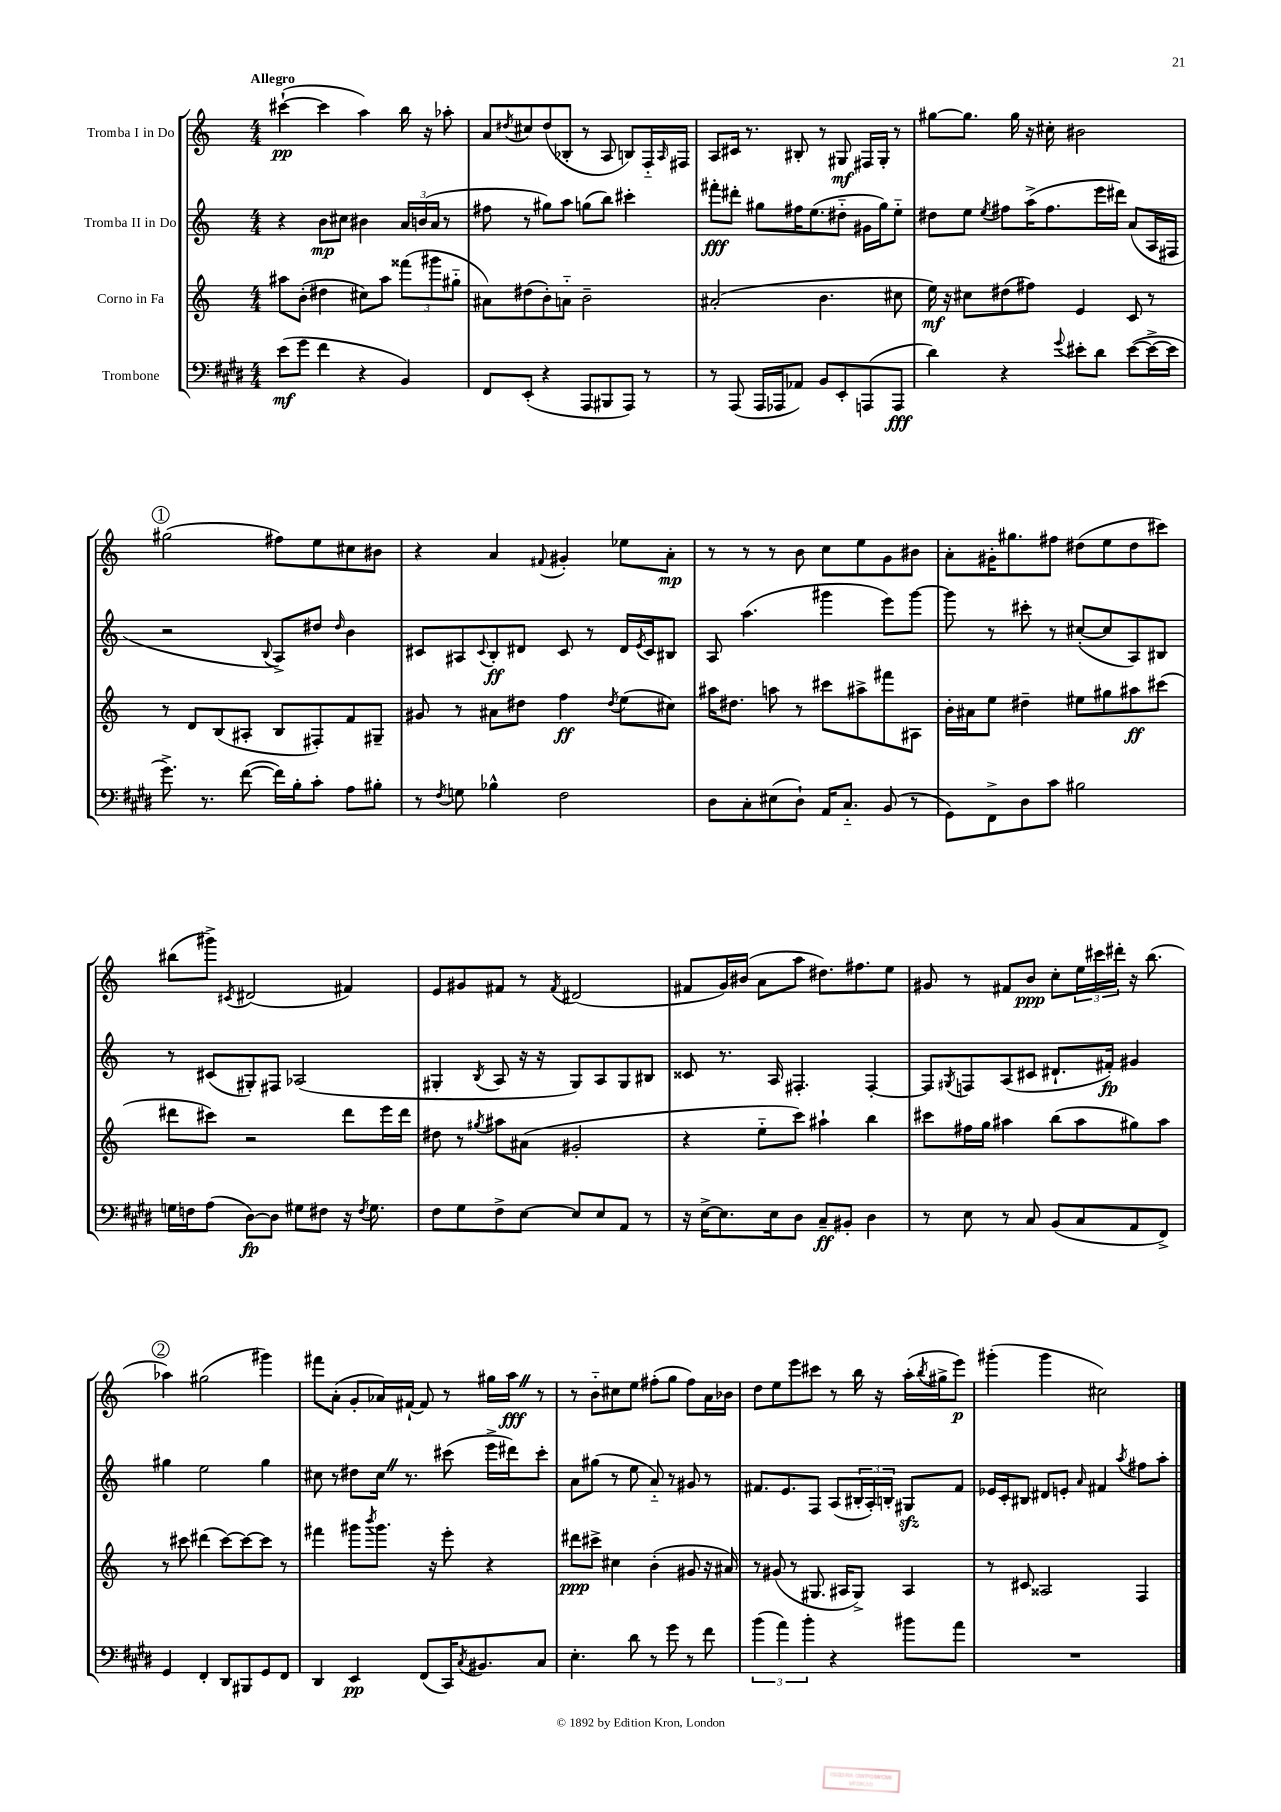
<<
\new StaffGroup <<
\new Staff = "s0" \with { instrumentName = "Tromba I in Do" } {
    \clef treble \key c \major \numericTimeSignature \time 4/4 \tempo "Allegro"
    cis'''4~-!\pp( cis'''4 a''4) b''16 r16 aes''8-. |
    a'8 \acciaccatura { dis''8 } cis''8 dis''8( bes8-. r8 a8 b8) f16-_ \grace { a16 } fis16 |
    a8 cis'16 r8. bis8-. r8 gis8\mf fis16 gis16-. r8 |
    gis''8~ gis''8. gis''16 r16 cis''16-. bis'2 |
    \mark \markup { \circle "1" } gis''2( fis''8) e''8 cis''8 bis'8 |
    r4 a'4 \appoggiatura { fis'8 } gis'4-. ees''8 a'8-.\mp |
    r8 r8 r8 b'8 c''8 e''8 g'8 bis'8 |
    a'8-. gis'16-. gis''8. fis''8 dis''8( e''8 dis''8 cis'''8) |
    bis''8( gis'''8->) \acciaccatura { cis'8 } dis'2( fis'4) |
    e'8 gis'8 fis'8 r8 \acciaccatura { fis'8 } dis'2( |
    fis'8 g'16) bis'16( a'8 a''8 dis''8.) fis''8. e''8 |
    gis'8 r8 fis'8 b'8\ppp c''8-. \tuplet 3/2 { e''16 cis'''16 dis'''16-. } r16 b''8.( |
    \mark \markup { \circle "2" } aes''4) gis''2( gis'''4) |
    fis'''8 a'8-.( g'8-. aes'16) fis'16~-! fis'8 r8 gis''16 a''16\fff \once \override BreathingSign.text = \markup { \musicglyph "scripts.caesura.straight" } \breathe r8 |
    r8 b'8-_ cis''8 e''8 fis''8-.( g''8 fis''8) a'16 bes'16 |
    d''8 e''8 e'''8 cis'''8 r8 b''16 r16 a''16-.( \acciaccatura { b''8 } gis''16-> e'''8\p) |
    gis'''4-.( gis'''4 cis''2) \bar "|." |
}
\new Staff = "s1" \with { instrumentName = "Tromba II in Do" } {
    \clef treble \key c \major \numericTimeSignature \time 4/4
    r4 b'8\mp cis''8 bis'4 \tuplet 3/2 { a'16 b'16( a'16 } r8 |
    fis''8 r8 gis''8) a''8 g''8( b''8) cis'''4-. |
    fis'''8-.\fff dis'''8-. gis''8 fis''16 e''8.( dis''8-_ gis'16 gis''16) e''8-_ |
    dis''8 e''8 \acciaccatura { e''8 } fis''8 a''16->( fis''8. e'''16 dis'''16) a'8( a16 fis16 |
    \mark \markup { \circle "1" } r2 \appoggiatura { b8 } a8->) dis''8 \grace { dis''16 } b'4 |
    cis'8 ais8 \appoggiatura { cis'8 } b8-.\ff dis'8 cis'8 r8 dis'16 \acciaccatura { e'8 } cis'16 bis8 |
    a8 a''4.( gis'''4 e'''8) gis'''8~ |
    gis'''8 r8 cis'''8-. r8 cis''8~-.( cis''8 a8) bis8 |
    r8 cis'8( gis8-.) fis8 aes2( |
    gis4-. \acciaccatura { b8 } a8 r16 r16 gis8) a8 gis8 bis8 |
    cisis'8 r8. a16 fis4.-. fis4~-. |
    fis8 \acciaccatura { gis8 } f8 a8( cis'8 dis'8.-! fis'16-.\fp) gis'4 |
    \mark \markup { \circle "2" } gis''4 e''2 gis''4 |
    cis''8 r8 dis''8 cis''16 \once \override BreathingSign.text = \markup { \musicglyph "scripts.caesura.straight" } \breathe r8. cis'''8( e'''16-> dis'''16) cis'''8-. |
    a'8 gis''8( r8 e''8 a'8-_) r8 gis'8 r8 |
    fis'8. e'8. f8 a8( \tuplet 3/2 { bis16-. a16-.) b16-. } gis8\sfz fis'8 |
    ees'16 c'16-. bis8 dis'8 e'8-. \grace { a'16 } fis'4 \acciaccatura { a''8 } fis''8 a''8-. \bar "|." |
}
\new Staff = "s2" \with { instrumentName = "Corno in Fa" } {
    \clef treble \key c \major \numericTimeSignature \time 4/4
    ais''8 b'8-.( dis''4 cis''8) ais''8 \tuplet 3/2 { fisis'''8( gis'''8 gis''8-_ } |
    ais'8) dis''8( b'8-.) a'8-_ b'2-- |
    ais'2-.( b'4. cis''8 |
    e''16\mf) r16 cis''8 dis''8( fis''8) e'4 c'8 r8 |
    \mark \markup { \circle "1" } r8 d'8 b8( ais8-. b8 fis8-.) f'8 gis8-- |
    gis'8 r8 ais'8 dis''8 f''4\ff \acciaccatura { dis''8 } e''8( cis''8) |
    ais''16 dis''8. a''8 r8 cis'''8 ais''8-> fis'''8 ais8 |
    b'16-. ais'16 e''8 dis''4-- eis''8 gis''8 ais''8\ff cis'''8( |
    dis'''8 cis'''8) r2 dis'''8 e'''16 dis'''16 |
    dis''8 r8 \acciaccatura { gis''8 } ais''8 ais'8( gis'2-. |
    r4 e''8-_ c'''8) ais''4-! b''4 |
    cis'''8 fis''16 g''16 ais''4 b''8( ais''8 gis''8) ais''8 |
    \mark \markup { \circle "2" } r8 cis'''8 dis'''4( cis'''8~) cis'''8~ cis'''8 r8 |
    fis'''4 gis'''8 \acciaccatura { b'''8 } gis'''8. r16 e'''8-. r4 |
    dis'''8\ppp cis'''8-> cis''4 b'4-.( gis'8 r16 ais'16) |
    r8 gis'8( r8 gis8. ais16 gis8->) ais4 |
    r8 cis'8 aisis2 f4 \bar "|." |
}
\new Staff = "s3" \with { instrumentName = "Trombone" } {
    \clef bass \key e \major \numericTimeSignature \time 4/4
    e'8\mf( gis'8 fis'4 r4 b,4) |
    fis,8 e,8-.( r4 a,,8 bis,,8 a,,8) r8 |
    r8 a,,8( a,,16 aes,,16 aes,8) b,8 e,8-. a,,8( a,,8\fff |
    dis'4) r4 \appoggiatura { gis'8 } eis'8-. dis'8 eis'8~( eis'16~-> eis'16 |
    \mark \markup { \circle "1" } gis'8.->) r8. fis'8~( fis'16) b16-. cis'8-. a8 bis8-. |
    r8 \acciaccatura { fis8 } g8 bes4-^ fis2 |
    dis8 cis8-. eis8( dis8-!) a,16 cis8.-_ b,8( r8 |
    gis,8) fis,8-> dis8 cis'8 bis2 |
    g16 f16 a8( dis8~\fp) dis8 gis8 fis8 r16 \acciaccatura { fis8 } gis8. |
    fis8 gis8 fis8-> e8~ e8 e8 a,8 r8 |
    r16 e16~-> e8. e16 dis8 cis8--\ff bis,8-. dis4 |
    r8 e8 r8 cis8 b,8( cis8 a,8 fis,8->) |
    \mark \markup { \circle "2" } gis,4 fis,4-. dis,8 bis,,8 gis,8 fis,8 |
    dis,4 e,4\pp fis,8( cis,16) \acciaccatura { cis8 } bis,8. cis8 |
    e4.-. dis'8 r8 gis'8 r8 fis'8 |
    \tuplet 3/2 { b'4( a'4) b'4-. } r4 bis'8 a'8 |
    R1 \bar "|." |
}
>>
>>
\layout { \context { \Score \remove "Bar_number_engraver" } }
